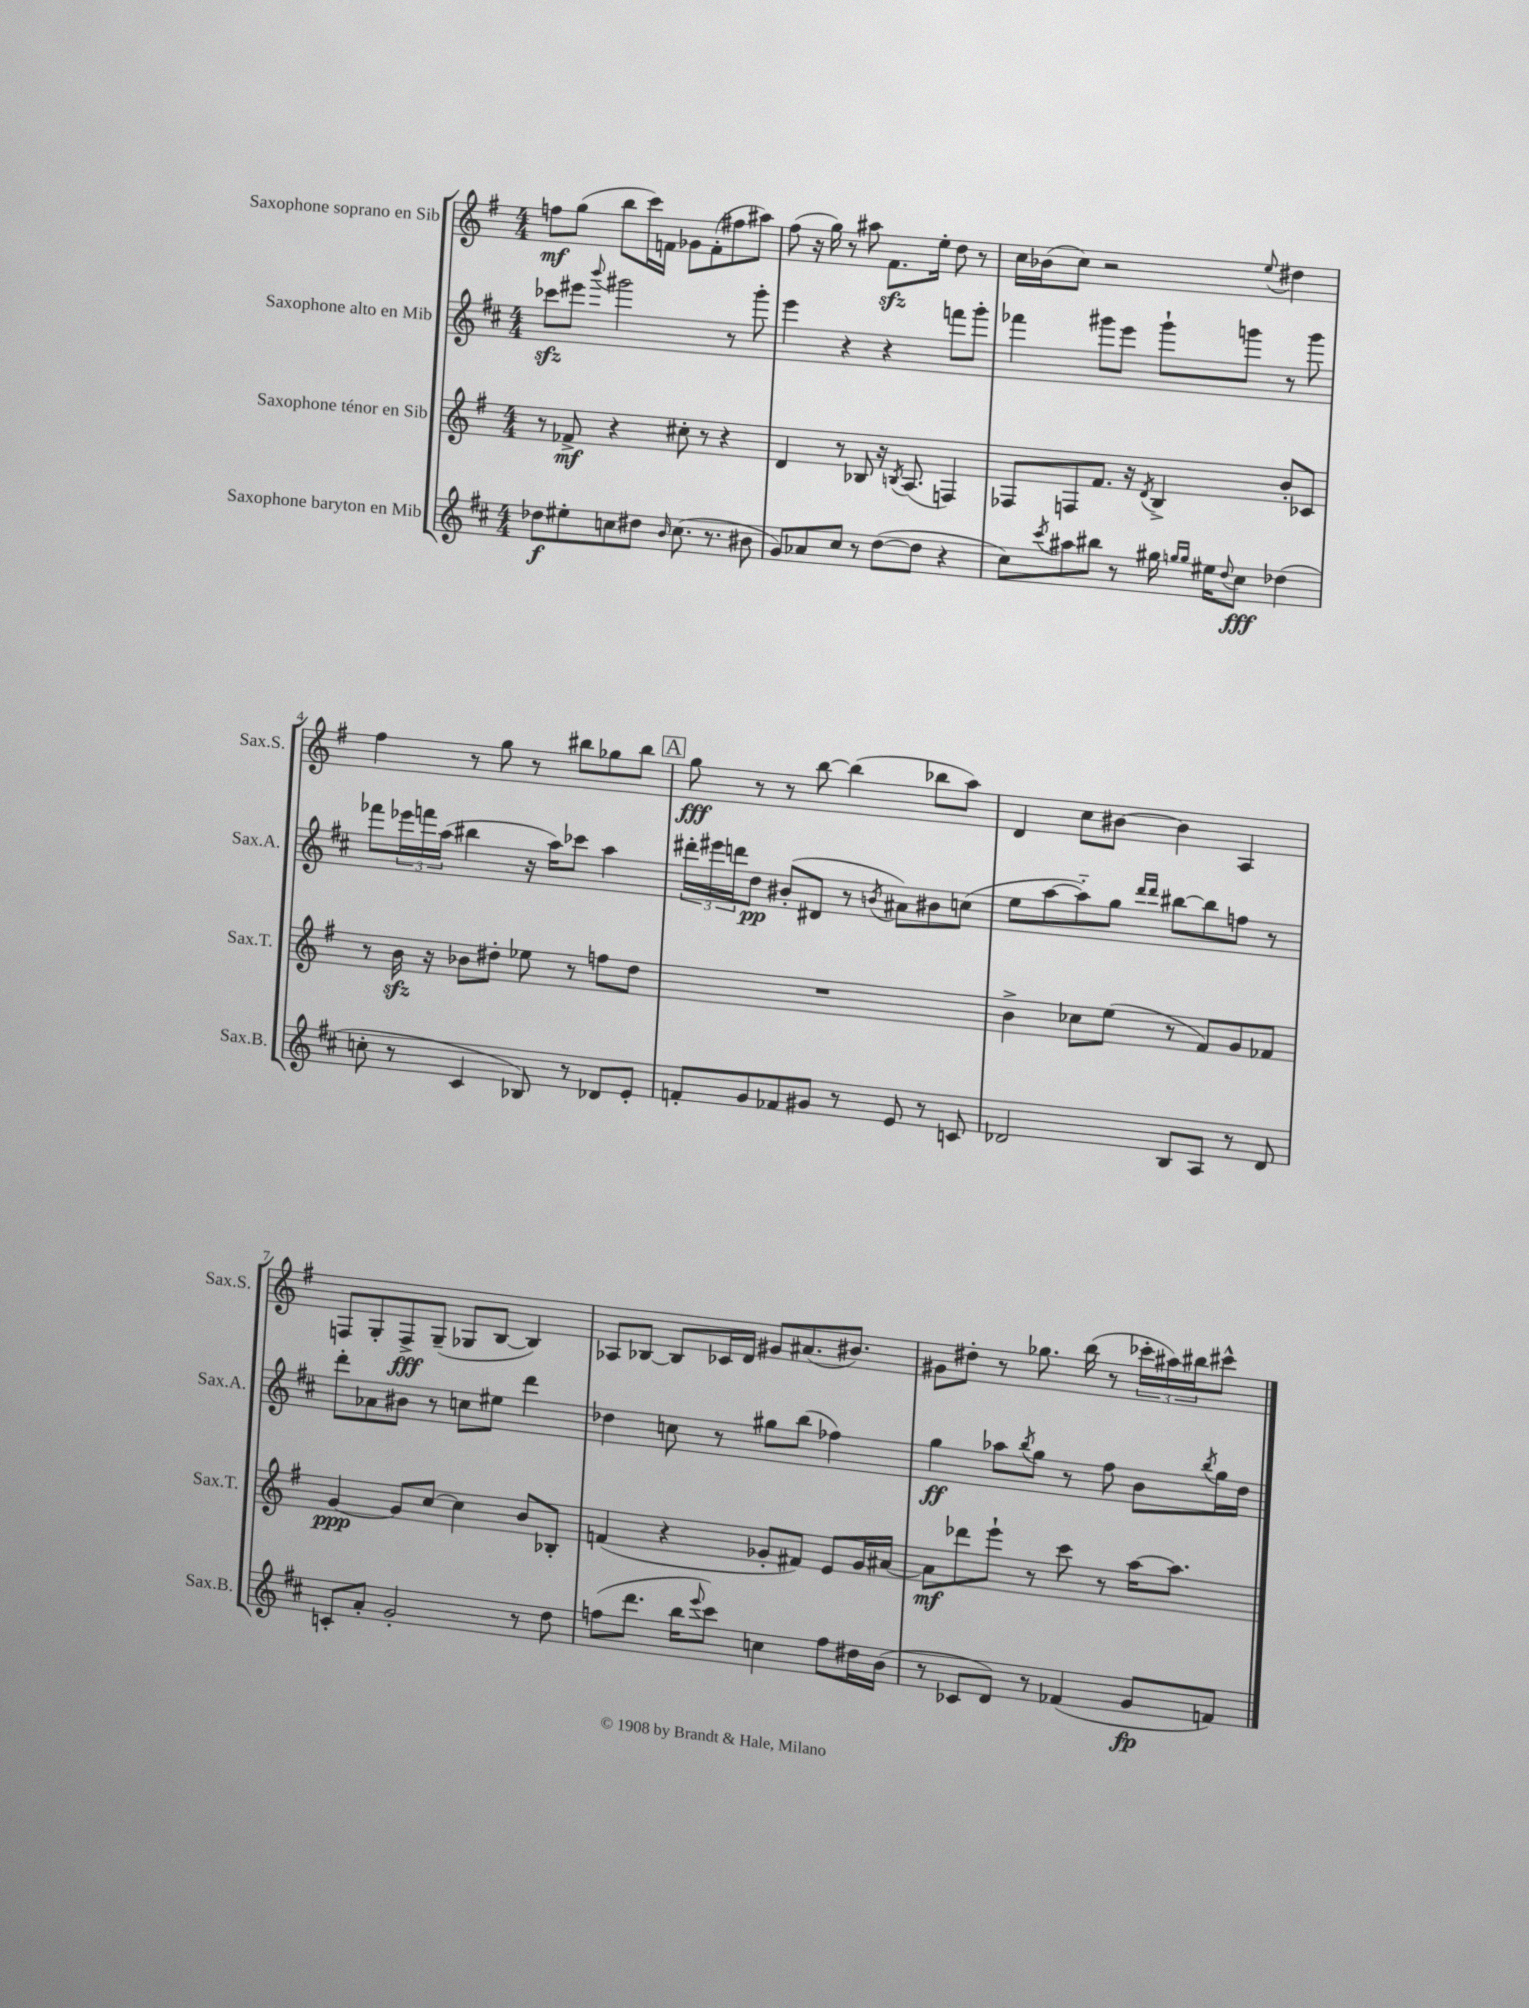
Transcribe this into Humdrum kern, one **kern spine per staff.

**kern	**dynam	**kern	**dynam	**kern	**dynam	**kern	**dynam
*part4	*part4	*part3	*part3	*part2	*part2	*part1	*part1
*staff4	*staff4	*staff3	*staff3	*staff2	*staff2	*staff1	*staff1
*I"Saxophone baryton en Mib	*	*I"Saxophone ténor en Sib	*	*I"Saxophone alto en Mib	*	*I"Saxophone soprano en Sib	*
*I'Sax.B.	*	*I'Sax.T.	*	*I'Sax.A.	*	*I'Sax.S.	*
*clefG2	*	*clefG2	*	*clefG2	*	*clefG2	*
*k[f#c#]	*	*k[f#]	*	*k[f#c#]	*	*k[f#]	*
*M4/4	*	*M4/4	*	*M4/4	*	*M4/4	*
=1	=1	=1	=1	=1	=1	=1	=1
8dd-X\L	f	8r	.	8ccc-Xzz\L	.	8ffn\L	mf
8ee#X'\	.	8f-X^/	mf	8eee#X\J	.	(8gg\J	.
.	.	.	.	8qqbbb/	.	.	.
8ccn\	.	4r	.	2ggg#X\	.	8bb\L	.
8dd#X\J	.	.	.	.	.	16ccc\L)	.
.	.	.	.	.	.	16fn\JJ	.
16qqb/	.	.	.	.	.	.	.
(8.cc\	.	8cc#X'\	.	.	.	8g-X\L	.
.	.	8r	.	.	.	(8f'\	.
8.r	.	.	.	.	.	.	.
.	.	4r	.	8r	.	8ff#X\	.
8b#X\	.	.	.	8ggg#'\	.	8aa#X\J)	.
=2	=2	=2	=2	=2	=2	=2	=2
8g/L)	.	4d/	.	4eee\	.	(8ff#\	.
8a-X/	.	.	.	.	.	16r	.
.	.	.	.	.	.	16gg\)	.
8cc#/J	.	8r	.	4r	.	8r	.
8r	.	8B-X/	.	.	.	8aa#X\	.
([8dd\L	.	16r	.	4r	.	8.f#zz\L	.
.	.	8qBn/	.	.	.	.	.
.	.	(8.A/	.	.	.	.	.
8dd\J]	.	.	.	.	.	.	.
.	.	.	.	.	.	16ee'\Jk	.
4r	.	4Fn/)	.	8fffn\L	.	8dd\	.
.	.	.	.	8ggg'\J	.	8r	.
=3	=3	=3	=3	=3	=3	=3	=3
8cc#\L)	.	8F-X/L	.	4fff-X\	.	16cc\LL	.
.	.	.	.	.	.	(16b-X\J	.
8qccc#/	.	.	.	.	.	.	.
8aa#X\	.	8Fn/	.	.	.	8cc\J)	.
8bb#X\J	.	8.f#/J	.	8ggg#X\L	.	2r	.
8r	.	.	.	8eee\J	.	.	.
.	.	16r	.	.	.	.	.
.	.	8qd/	.	.	.	.	.
16gg#X\	.	4B^/	.	8ggg#`\L	.	.	.
16qqggn/LL	.	.	.	.	.	.	.
16qqgg/JJ	.	.	.	.	.	.	.
16ee#X\KL	.	.	.	.	.	.	.
8qqdd/	.	.	.	.	.	.	.
8cc#\J	fff	.	.	8gggn\J	.	.	.
.	.	.	.	.	.	8qqee/	.
(4dd-X\	.	8b'/L	.	8r	.	4dd#X\	.
.	.	8c-X/J	.	8ggg\	.	.	.
!!LO:LB:g=z
=4	=4	=4	=4	=4	=4	=4	=4
8ccn'\	.	8r	.	8fff-X\L	.	4ff#\	.
8r	.	16bzz\	.	24eee-X\L	.	.	.
.	.	.	.	24fffn\	.	.	.
.	.	16r	.	.	.	.	.
.	.	.	.	(24aa\JJ	.	.	.
4c#/	.	8b-X\L	.	4bb#X\	.	8r	.
.	.	8dd#X'\J	.	.	.	8gg\	.
8B-X/)	.	8ee-X\	.	16r	.	8r	.
.	.	.	.	16aa\KL)	.	.	.
8r	.	8r	.	8ccc-X\J	.	8bb#X\L	.
8d-X/L	.	8ffn\L	.	4aa\	.	8gg-X\	.
8e'/J	.	8dd#\J	.	.	.	8bb#\J	.
!!LO:REH:place=s1:t=A
=5	=5	=5	=5	=5	=5	=5	=5
8fn'/L	.	1r	.	24ddd#X'\LL	.	8gg\	fff
.	.	.	.	24eee#X\	.	.	.
.	.	.	.	24dddn\J	.	.	.
8g/	.	.	.	8dd\J	pp	8r	.
8f-X/	.	.	.	(8b#X'/L	.	8r	.
8g#X/J	.	.	.	8d#X/J	.	[8bb\	.
8r	.	.	.	8r	.	(4bb\]	.
.	.	.	.	8qbn/	.	.	.
8e/	.	.	.	8a#X\L)	.	.	.
8r	.	.	.	8b#X\	.	8bb-X\L	.
8cn/	.	.	.	(8ccn\J	.	8aa\J)	.
=6	=6	=6	=6	=6	=6	=6	=6
2d-X/	.	4b^\	.	8ee\L	.	4d/	.
.	.	.	.	[8aa\	.	.	.
.	.	8cc-X\L	.	8aa\])	.	8cc\L	.
.	.	(8ee\J	.	8gg\J	.	[8b#X\J	.
.	.	.	.	16qqddd/LL	.	.	.
.	.	.	.	16qqddd/JJ	.	.	.
8B/L	.	8r	.	[8bb#X\L	.	4b#\]	.
8A/J	.	8f#/L)	.	8bb#\]	.	.	.
8r	.	8g/	.	8ffn\J	.	4A/	.
8d-/	.	8f-X/J	.	8r	.	.	.
!!LO:LB:g=z
=7	=7	=7	=7	=7	=7	=7	=7
8cn'/L	.	[4g/	ppp	8ddd'\L	.	8Fn/L	.
8a'/J	.	.	.	8a-X\	.	8G'/	.
2g'/	.	8g/L]	.	8b#X\J	.	8F^/	fff
.	.	[8cc/J	.	8r	.	(8G~/J	.
.	.	4cc\]	.	8ccn\L	.	8G-X/L	.
.	.	.	.	8ee#X\J	.	[8B/J	.
8r	.	8b/L	.	4ddd\	.	4B/])	.
8dd\	.	8B-X'/J	.	.	.	.	.
=8	=8	=8	=8	=8	=8	=8	=8
(8ffn\L	.	(4fn/	.	4dd-X\	.	8A-X/L	.
8.ddd\J	.	.	.	.	.	[8B-X/J	.
.	.	4r	.	8ccn\	.	8B-/L]	.
16bb\KL	.	.	.	.	.	.	.
8qqeee/	.	.	.	.	.	.	.
8ccc#\J)	.	.	.	8r	.	16c-X/L	.
.	.	.	.	.	.	16d/JJ	.
4ccn\	.	8g-X'/L	.	8gg#X\L	.	8g#X/L	.
.	.	8f#X/J)	.	(8bb\J	.	(8.a#X/	.
8ff\L	.	8e/L	.	4ff-X\)	.	.	.
.	.	.	.	.	.	8.b#X/J)	.
16dd#X\L	.	16g-/L	.	.	.	.	.
(16b\JJ	.	[16a#X/JJ	.	.	.	.	.
=9	=9	=9	=9	=9	=9	=9	=9
8r	.	8a#\L]	mf	4gg\	ff	8g#X\L	.
8c-X/L	.	8ddd-X\	.	.	.	8dd#X'\J	.
8d/J)	.	8eee`\J	.	8aa-X\L	.	8r	.
.	.	.	.	8qbb/	.	.	.
8r	.	8r	.	8gg\J	.	8.gg-X\	.
(4f-X/	.	8ccc\	.	8r	.	.	.
.	.	.	.	.	.	(16bb\	.
.	.	8r	.	8ff#\	.	8r	.
8g/L	fp	[16aa\KL	.	8b\L	.	24ccc-X'\LL	.
.	.	.	.	.	.	24aa#X\)	.
.	.	8.aa\J]	.	.	.	.	.
.	.	.	.	.	.	24bb#X\J	.
.	.	.	.	8qbb/	.	.	.
8fn/J)	.	.	.	16gg\L	.	8ccc#X^^\J	.
.	.	.	.	16dd\JJ	.	.	.
==	==	==	==	==	==	==	==
*-	*-	*-	*-	*-	*-	*-	*-
